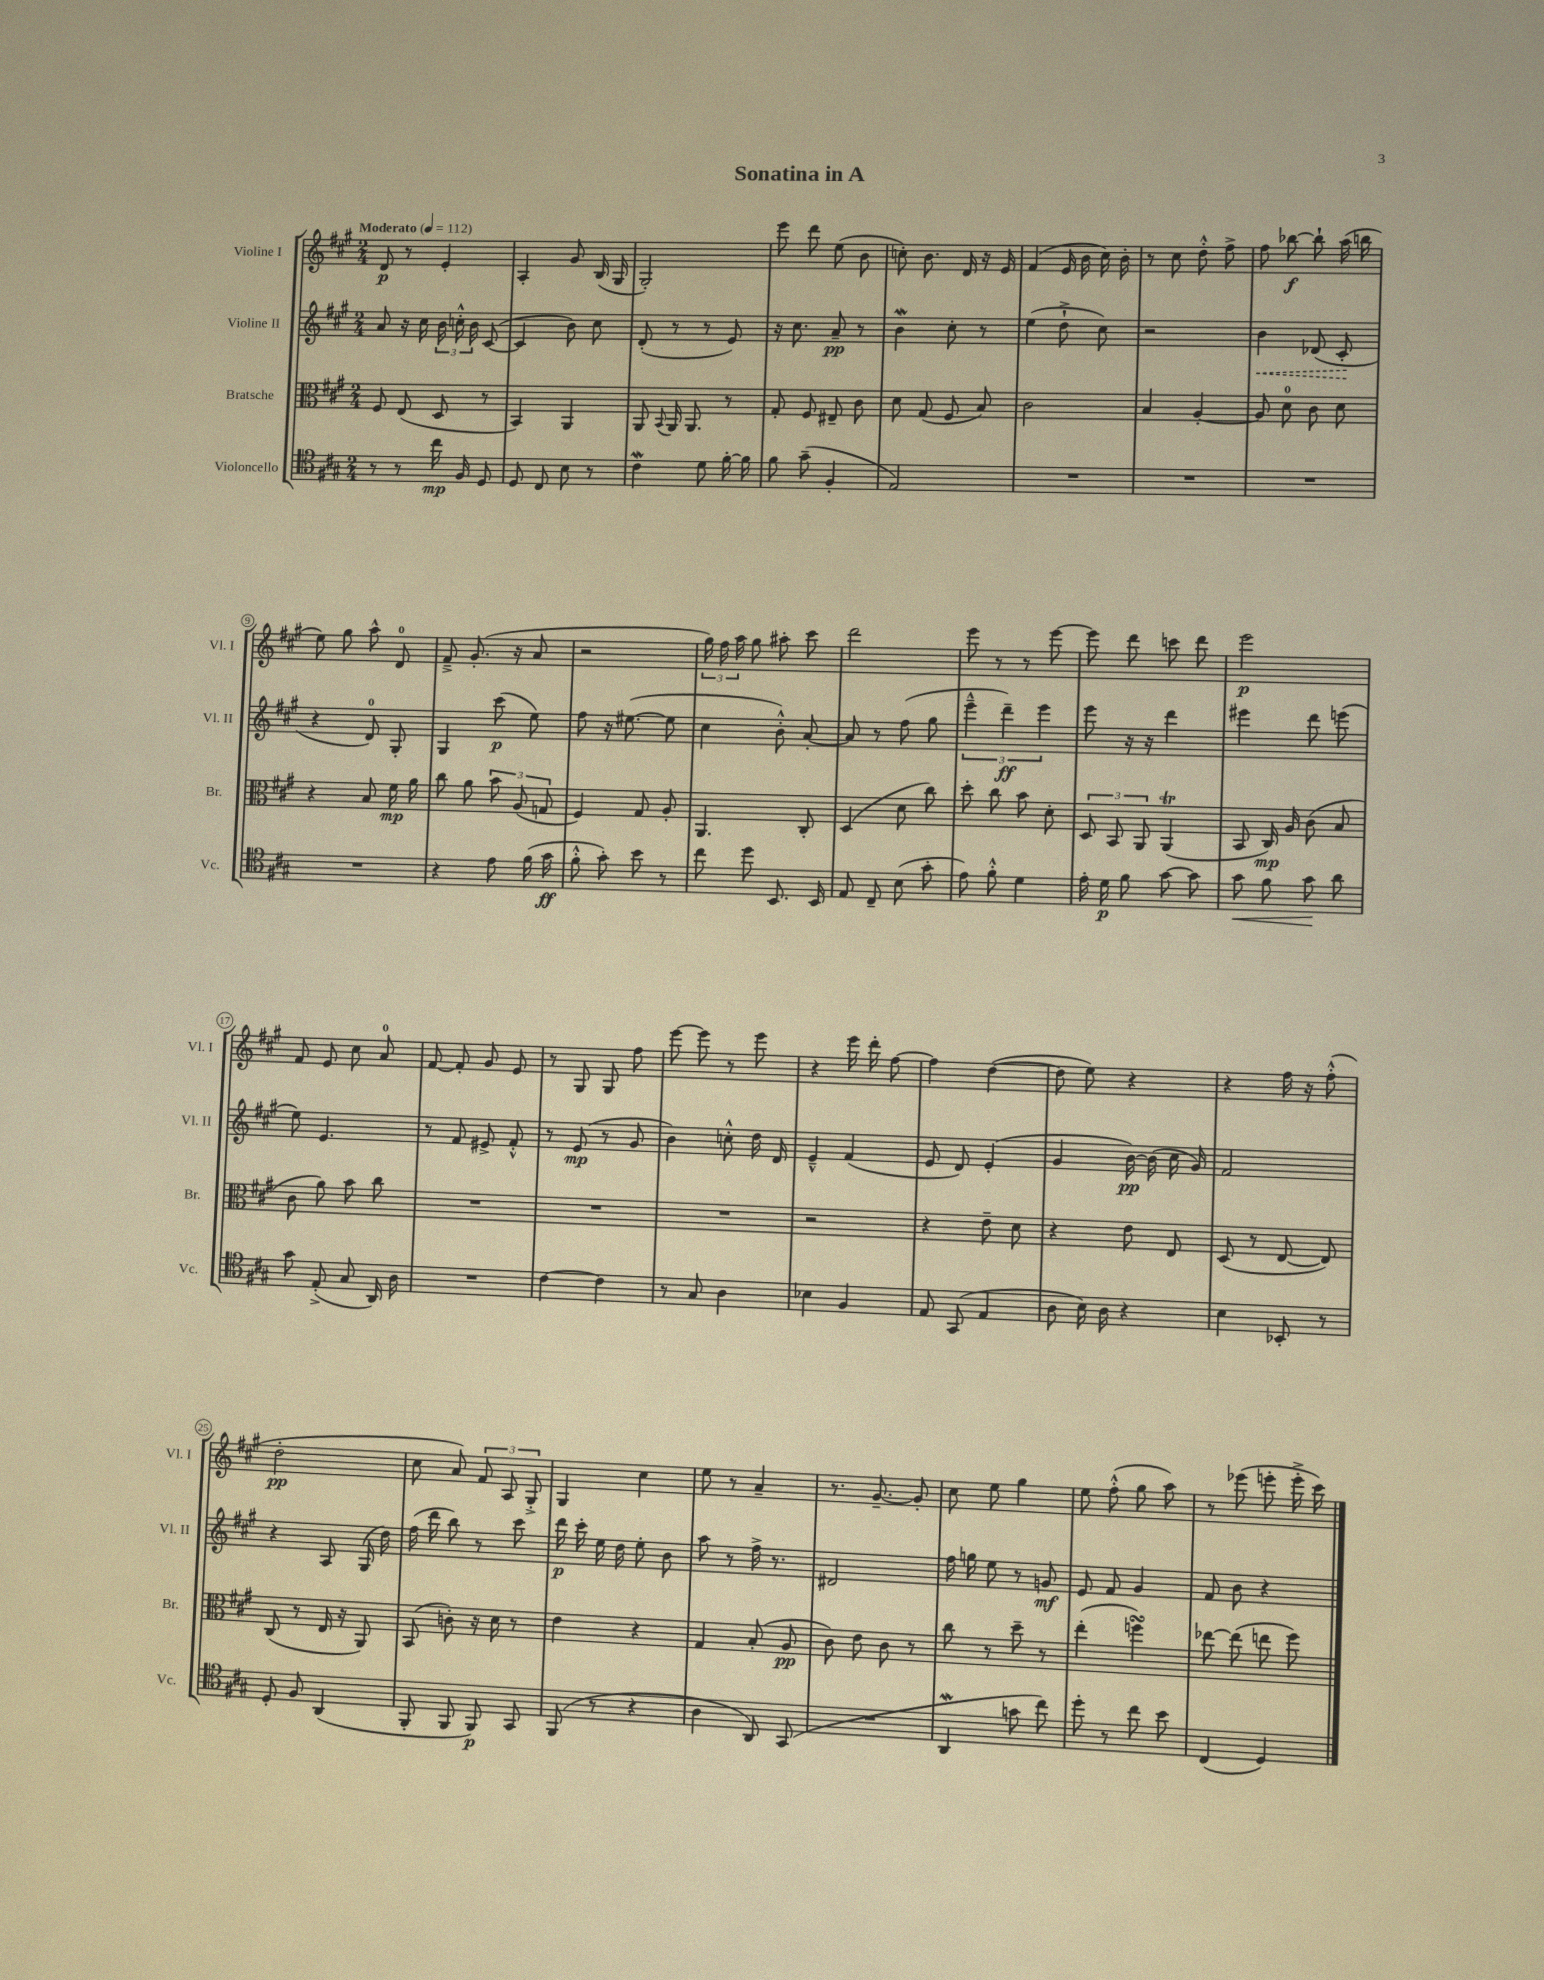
\header { title = "Sonatina in A" }
<<
\new StaffGroup <<
\new Staff = "s0" \with { instrumentName = "Violine I" shortInstrumentName = "Vl. I" } {
    \clef treble \key a \major \numericTimeSignature \time 2/4 \tempo "Moderato" 4 = 112
    \autoBeamOff d'8\p r8 e'4-. |
    a4-. gis'8 b16( gis16 |
    gis2-.) |
    e'''8 d'''8 e''8( b'8 |
    c''8-.) b'8. d'16 r16 e'16 |
    fis'4( e'16 b'16 cis''16) b'16-. |
    r8 cis''8 d''8-.-^ fis''8-> |
    fis''8 bes''8~\f bes''8-! a''16( b''16 |
    e''8) gis''8 a''8-^ d'8-0 |
    fis'8---> gis'8.-.( r16 a'8 |
    r2 |
    \tuplet 3/2 { gis''16) fis''16 a''16 } gis''8 ais''8-. cis'''8 |
    d'''2 |
    e'''8 r8 r8 e'''8~ |
    e'''8 d'''8 c'''8 d'''8 |
    e'''2\p |
    fis'8 e'8 cis''8 a'8-0 |
    fis'8~ fis'8-. gis'8 e'8 |
    r8 gis8 gis8 fis''8 |
    e'''8~ e'''8 r8 e'''8 |
    r4 e'''16 d'''16-. fis''8~ |
    fis''4 d''4~( |
    d''8 e''8) r4 |
    r4 fis''16 r16 fis''8-.-^( |
    d''2-.\pp |
    cis''8 a'8) \tuplet 3/2 { fis'8 a8 gis8-.-> } |
    gis4 cis''4 |
    e''8 r8 a'4-- |
    r8. gis'8.~-- gis'8-. |
    cis''8 e''8 gis''4 |
    e''8 fis''8-.-^( gis''8 a''8) |
    r8 ees'''8( e'''8-. e'''16-.-> cis'''16) \bar "|." |
}
\new Staff = "s1" \with { instrumentName = "Violine II" shortInstrumentName = "Vl. II" } {
    \clef treble \key a \major \numericTimeSignature \time 2/4
    \autoBeamOff a'8 r16 cis''16 \tuplet 3/2 { b'16 c''16-.-^ b'16 } cis'8~( |
    cis'4 b'8) cis''8 |
    d'8-.( r8 r8 e'8) |
    r16 cis''8. a'8--\pp r8 |
    b'4\mordent cis''8-. r8 |
    e''4( d''8-!-> cis''8) |
    r2 |
    \once \override Hairpin.style = #'dashed-line b'4\< des'8( cis'8-.\! |
    r4 d'8-0) gis8-. |
    gis4 cis'''8\p( e''8) |
    fis''8 r16 eis''8.~( eis''8 |
    cis''4 b'8-.-^) a'8~-. |
    a'8 r8 fis''8( gis''8 |
    \tuplet 3/2 { e'''4---^ d'''4--\ff) e'''4 } |
    e'''8 r16 r16 d'''4 |
    eis'''4 d'''8 e'''8( |
    e''8) e'4. |
    r8 fis'8 eis'8-> fis'8-.-^ |
    r8 e'8\mp( r8 gis'8 |
    b'4) c''8-.-^ d''16 d'16 |
    e'4---^ fis'4( |
    e'8 d'8) e'4-.( |
    gis'4 b'16~\pp) b'16( cis''16 gis'16) |
    fis'2 |
    r4 a8 gis16( d''16) |
    fis''16( d'''16 b''8) r8 cis'''8 |
    d'''16\p cis'''16-. e''16 d''16 e''8-. b'8 |
    a''8 r8 fis''16-> r8. |
    dis'2 |
    fis''16 g''16 e''8 r8 g'8\mf |
    e'8 fis'8 gis'4 |
    fis'8 b'8 r4 \bar "|." |
}
\new Staff = "s2" \with { instrumentName = "Bratsche" shortInstrumentName = "Br." } {
    \clef alto \key a \major \numericTimeSignature \time 2/4
    \autoBeamOff fis8 e8( d8 r8 |
    b,4) a,4 |
    a,8 \appoggiatura { b,8 } a,16 a,8. r8 |
    gis8-. fis8 eis8-- cis'8 |
    d'8 gis8( fis8 b8) |
    cis'2 |
    b4 a4~-. |
    a8 d'8-0 cis'8 d'8 |
    r4 b8 fis'16\mp a'16 |
    cis''8 a'8 \tuplet 3/2 { b'8 a8( g8 } |
    fis4) gis8 a8-. |
    a,4. cis8-. |
    d4( d'8 cis''8) |
    d''8-. cis''8 b'8 d'8-. |
    \tuplet 3/2 { d8 b,8 a,8 } a,4\trill( |
    b,8 cis16\mp) a16 cis'8( b8 |
    cis'8 a'8) b'8 cis''8 |
    R2 |
    R2 |
    R2 |
    r2 |
    r4 e'8-- d'8 |
    r4 e'8 e8 |
    d8( r8 e8~ e8) |
    cis8( r8 e16 r16 a,8) |
    b,8( c'8-.) r16 d'16 r8 |
    e'4 r4 |
    gis4 b8-.( a8\pp |
    cis'8) e'8 cis'8 r8 |
    cis''8 r8 d''8-- r8 |
    e''4-.( f''4\turn) |
    ees''8~ ees''8( e''8 fis''8) \bar "|." |
}
\new Staff = "s3" \with { instrumentName = "Violoncello" shortInstrumentName = "Vc." } {
    \clef tenor \key a \major \numericTimeSignature \time 2/4
    \autoBeamOff r8 r8 cis''16\mp fis16 d8 |
    d8 cis8 b8 r8 |
    cis'4\mordent d'8 fis'16~-. fis'16 |
    fis'8 gis'8--( fis4-. |
    e2) |
    R2 |
    R2 |
    R2 |
    R2 |
    r4 e'8 fis'16( gis'16\ff |
    fis'8-.-^ gis'8-.) b'8 r8 |
    cis''8 d''8 b,8. b,16 |
    e8 cis8-- b8( gis'8-. |
    e'8) fis'8-.-^ d'4 |
    e'16-. d'16\p fis'8 gis'8~ gis'8 |
    gis'8\< fis'8 gis'8\! a'8 |
    gis'8 e8-.->( gis8 a,16) a16 |
    R2 |
    cis'4~ cis'4 |
    r8 gis8 a4 |
    bes4 fis4 |
    e8 gis,8( e4 |
    a8 b16) a16 r4 |
    b4 bes,8-. r8 |
    d8-. fis8 a,4( |
    fis,8-. fis,8 fis,8\p) gis,8 |
    fis,8( r8 r4 |
    a4 a,8) gis,8( |
    R2 |
    a,4\mordent g'8 cis''8) |
    d''8-. r8 cis''8 b'8 |
    cis4( d4) \bar "|." |
}
>>
>>
\layout { \context { \Score \override BarNumber.stencil = #(make-stencil-circler 0.1 0.3 ly:text-interface::print) } }
